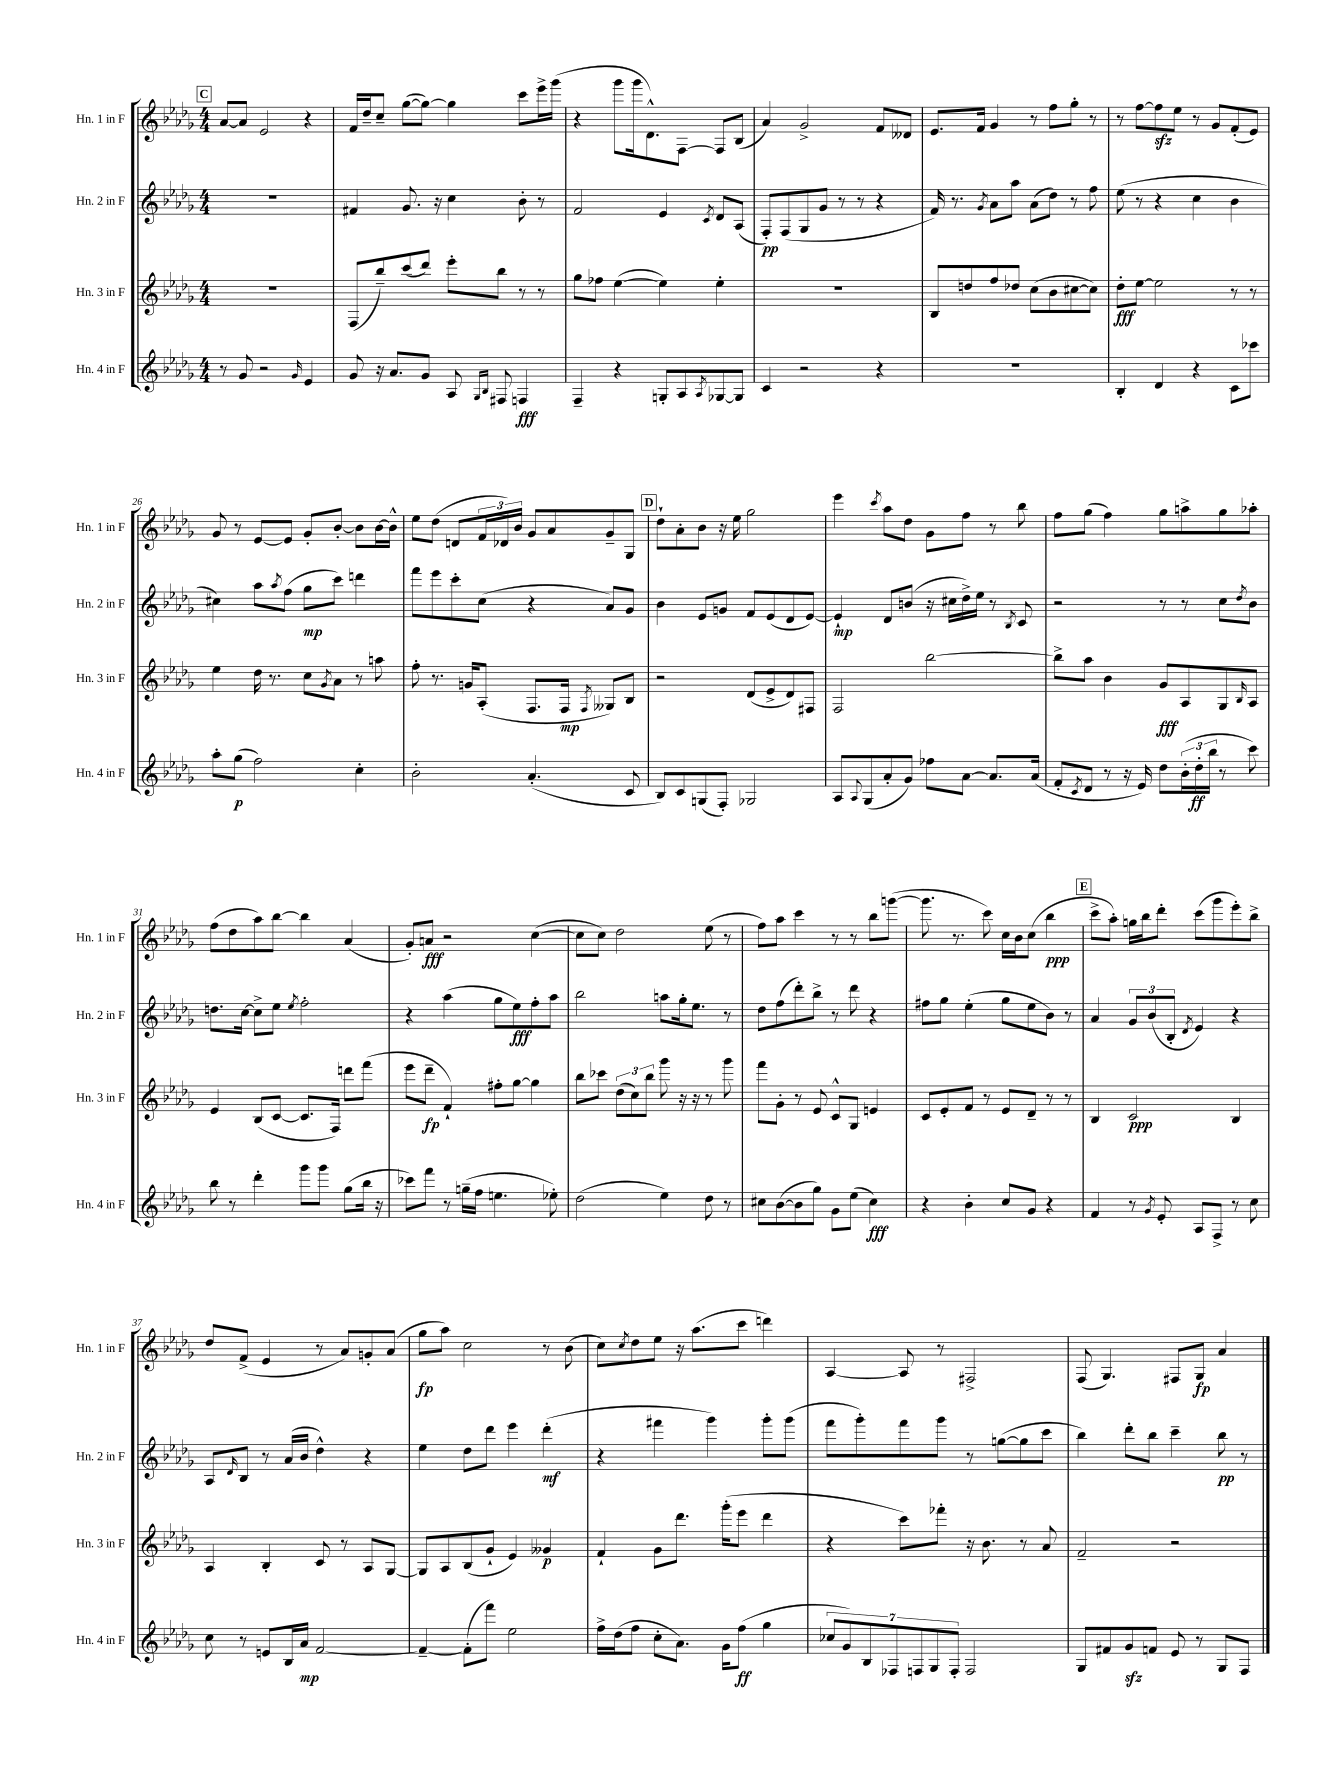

**kern	**dynam	**kern	**dynam	**kern	**dynam	**kern	**dynam
*part4	*part4	*part3	*part3	*part2	*part2	*part1	*part1
*staff4	*staff4	*staff3	*staff3	*staff2	*staff2	*staff1	*staff1
*I"Hn. 4 in F	*	*I"Hn. 3 in F	*	*I"Hn. 2 in F	*	*I"Hn. 1 in F	*
*I'Hn. 4 in F	*	*I'Hn. 3 in F	*	*I'Hn. 2 in F	*	*I'Hn. 1 in F	*
*clefG2	*	*clefG2	*	*clefG2	*	*clefG2	*
*k[b-e-a-d-g-]	*	*k[b-e-a-d-g-]	*	*k[b-e-a-d-g-]	*	*k[b-e-a-d-g-]	*
*M4/4	*	*M4/4	*	*M4/4	*	*M4/4	*
!!LO:REH:place=s1:t=C
=20	=20	=20	=20	=20	=20	=20	=20
8r	.	1r	.	1r	.	[8a-/L	.
8g-/	.	.	.	.	.	8a-/J]	.
2r	.	.	.	.	.	2e-/	.
16qqg-/	.	.	.	.	.	.	.
4e-/	.	.	.	.	.	4r	.
=21	=21	=21	=21	=21	=21	=21	=21
8g-/	.	(8F/L	.	4f#X/	.	16f/LL	.
.	.	.	.	.	.	16dd-~/J	.
16r	.	8bb-~/)	.	.	.	8cc~/J	.
8.a-/L	.	.	.	.	.	.	.
.	.	(8ccc/	.	8.g-/	.	([8gg-\L	.
8g-/J	.	8ddd-/J)	.	.	.	8gg-\J_)	.
.	.	.	.	16r	.	.	.
8A-/	.	8eee-'\L	.	4cc\	.	4gg-\]	.
16qqG-/LL	.	.	.	.	.	.	.
16qqB-/JJ	.	.	.	.	.	.	.
8F#X/	.	8bb-\J	.	.	.	.	.
4Fn/	fff	8r	.	8b-'\	.	8ccc\L	.
.	.	8r	.	8r	.	16eee-^\L	.
.	.	.	.	.	.	(16ggg-\JJ	.
=22	=22	=22	=22	=22	=22	=22	=22
4F~/	.	8gg-\L	.	2f/	.	4r	.
.	.	8ff-X\J	.	.	.	.	.
4r	.	([4ee-\	.	.	.	8ggg-\L	.
.	.	.	.	.	.	16ggg-\k	.
.	.	.	.	.	.	8.d-^^\)	.
8Gn'/L	.	4ee-\])	.	4e-/	.	.	.
8A-/	.	.	.	.	.	[8F\J	.
8qA-/	.	.	.	8qc/	.	.	.
[8G-X/	.	4ee-'\	.	8d-/L	.	8F/L]	.
8G-/J]	.	.	.	(8A-/J	.	(8B-/J	.
=23	=23	=23	=23	=23	=23	=23	=23
4c/	.	1r	.	8F'/L)	pp	4a-/)	.
.	.	.	.	(8F/	.	.	.
2r	.	.	.	8G-/	.	2g-^/	.
.	.	.	.	8g-/J	.	.	.
.	.	.	.	8r	.	.	.
.	.	.	.	8r	.	.	.
4r	.	.	.	4r	.	8f/L	.
.	.	.	.	.	.	8d--X/J	.
=24	=24	=24	=24	=24	=24	=24	=24
1r	.	8B-/L	.	16f/)	.	8.e-/L	.
.	.	.	.	8.r	.	.	.
.	.	8ddn/	.	.	.	.	.
.	.	.	.	.	.	16f/Jk	.
.	.	.	.	8qg-/	.	.	.
.	.	8ff/	.	8a-\L	.	4g-/	.
.	.	8dd-X/J	.	8aa-\J	.	.	.
.	.	(8cc\L	.	(8a-\L	.	8r	.
.	.	8b-\	.	8dd-\J)	.	8ff\L	.
.	.	[8cc#X\	.	8r	.	8gg-'\J	.
.	.	8cc#\J])	.	8ff\	.	8r	.
=25	=25	=25	=25	=25	=25	=25	=25
4B-'/	.	8dd-'\L	fff	(8ee-\	.	8r	.
.	.	[8ee-\J	.	8r	.	[8ff\L	.
4d-/	.	2ee-\]	.	4r	.	8ffzz\]	.
.	.	.	.	.	.	8ee-\J	.
4r	.	.	.	4cc\	.	8r	.
.	.	.	.	.	.	8g-/L	.
8c\L	.	8r	.	4b-\	.	(8f'/	.
8ccc-X\J	.	8r	.	.	.	8e-/J)	.
!!LO:LB:g=z
=26	=26	=26	=26	=26	=26	=26	=26
8aa-'\L	.	4ee-\	.	4cc#X\)	.	8g-/	.
(8gg-\J	p	.	.	.	.	8r	.
2ff\)	.	16dd-\	.	8aa-\L	.	[8e-/L	.
.	.	8.r	.	.	.	.	.
.	.	.	.	8qaa-/	.	.	.
.	.	.	.	(8ff\J	.	8e-/J]	.
.	.	8cc\L	.	8gg-\L	mp	8g-'/L	.
.	.	8qg-/	.	.	.	.	.
.	.	8a-\J	.	8ccc\J)	.	[8b-'/J	.
4cc'\	.	8r	.	4dddn\	.	8b-\L]	.
.	.	8aan\	.	.	.	[16b-\L	.
.	.	.	.	.	.	16b-^^\JJ]	.
=27	=27	=27	=27	=27	=27	=27	=27
2b-'\	.	8ff'\	.	8fff\L	.	8ee-\L	.
.	.	8.r	.	8eee-\	.	(8dd-\J	.
.	.	.	.	8ccc'\	.	8dn/L	.
.	.	16gn/KL	.	.	.	.	.
.	.	(8A-'/J	.	(8cc\J	.	24f/L	.
.	.	.	.	.	.	24d-X/)	.
.	.	.	.	.	.	24b-/JJ	.
(4.a-'/	.	8.F/L	.	4r	.	8g-/L	.
.	.	.	.	.	.	8a-/	.
.	.	16F/Jk	mp	.	.	.	.
.	.	8qF/	.	.	.	.	.
.	.	8G--X/L)	.	8a-/L)	.	8g-~/	.
8c/	.	8B-/J	.	8g-/J	.	8G-/J	.
!!LO:REH:place=s1:t=D
=28	=28	=28	=28	=28	=28	=28	=28
8B-/L)	.	2r	.	4b-\	.	8dd-`\L	.
8c/	.	.	.	.	.	8a-'\	.
(8Gn/	.	.	.	8e-/L	.	8b-\J	.
8F'/J)	.	.	.	8gn/J	.	16r	.
.	.	.	.	.	.	16ee-\	.
2G-X/	.	(8d-/L	.	8f/L	.	2gg-\	.
.	.	8e-^/	.	(8e-/	.	.	.
.	.	8d-/)	.	8d-/	.	.	.
.	.	8F#X/J	.	[8e-/J)	.	.	.
=29	=29	=29	=29	=29	=29	=29	=29
8A-/L	.	2F/	.	4e-`/]	mp	4eee-\	.
8qqA-/	.	.	.	.	.	.	.
(8G-/	.	.	.	.	.	.	.
.	.	.	.	.	.	8qccc/	.
8a-'/	.	.	.	8d-/L	.	8aa-\L	.
8g-/J)	.	.	.	(8bn/J	.	8dd-\J	.
8ff-X\L	.	[2bb-\	.	16r	.	8g-\L	.
.	.	.	.	16cc#X\LL	.	.	.
[8a-\J	.	.	.	16dd-^\)	.	8ff\J	.
.	.	.	.	16ee-\JJ	.	.	.
8.a-/L]	.	.	.	8r	.	8r	.
.	.	.	.	8qB-/	.	.	.
.	.	.	.	8c/	.	8bb-\	.
(16a-/Jk	.	.	.	.	.	.	.
=30	=30	=30	=30	=30	=30	=30	=30
8f'/L	.	8bb-^\L]	.	2r	.	8ff\L	.
8qc/	.	.	.	.	.	.	.
8d-/J	.	8aa-\J	.	.	.	(8gg-\J	.
8r	.	4b-\	.	.	.	4ff\)	.
16r	.	.	.	.	.	.	.
16e-/)	.	.	.	.	.	.	.
8dd-\L	.	8g-/L	fff	8r	.	8gg-\L	.
(24b-'\L	.	8A-/	.	8r	.	8aan^\	.
24dd-'\	ff	.	.	.	.	.	.
24bb-\JJ	.	.	.	.	.	.	.
8r	.	8G-/	.	8cc\L	.	8gg-\	.
.	.	16qqB-/	.	8qdd-/	.	.	.
8ccc\)	.	8A-/J	.	8b-\J	.	8aa-X'\J	.
!!LO:LB:g=z
=31	=31	=31	=31	=31	=31	=31	=31
8bb-\	.	4e-/	.	8.ddn\L	.	(8ff\L	.
8r	.	.	.	.	.	8dd-\	.
.	.	.	.	[16cc\Jk	.	.	.
4ddd-'\	.	(8B-/L	.	8cc^\L]	.	8aa-\)	.
.	.	[8c/J	.	8ee-\J	.	[8bb-\J	.
.	.	.	.	8qee-/	.	.	.
8ggg-\L	.	8.c/L]	.	2ff'\	.	4bb-\]	.
8ggg-\J	.	.	.	.	.	.	.
.	.	16F/Jk)	.	.	.	.	.
(8gg-\L	.	8dddn\L	.	.	.	(4a-/	.
16bb-\Jk	.	(8fff\J	.	.	.	.	.
16r	.	.	.	.	.	.	.
=32	=32	=32	=32	=32	=32	=32	=32
8ccc-X\L)	.	8eee-\L	.	4r	.	8g-'/L)	.
8fff\J	.	8ddd-~\J	fp	.	.	8an/J	fff
8r	.	4f`/)	.	(4aa-\	.	2r	.
(16ggn~\LL	.	.	.	.	.	.	.
16ff\JJ	.	.	.	.	.	.	.
4.een\	.	8ff#X'\L	.	8gg-\L	.	.	.
.	.	[8gg-\J	.	8ee-\)	fff	.	.
.	.	4gg-\]	.	8ff'\	.	([4cc\	.
8ee-X'\)	.	.	.	8aa-\J	.	.	.
=33	=33	=33	=33	=33	=33	=33	=33
(2dd-\	.	8bb-\L	.	2bb-\	.	8cc\L]	.
.	.	8ccc-X\J	.	.	.	8cc\J)	.
.	.	(12dd-\L	.	.	.	2dd-\	.
.	.	12cc\)	.	.	.	.	.
.	.	12bb-\J	.	.	.	.	.
4ee-\)	.	8ggg-\	.	8aan\L	.	.	.
.	.	16r	.	16gg-'\k	.	.	.
.	.	16r	.	8.ee-\J	.	.	.
8dd-\	.	8r	.	.	.	(8ee-\	.
8r	.	8ggg-\	.	8r	.	8r	.
=34	=34	=34	=34	=34	=34	=34	=34
8cc#X\L	.	8fff\L	.	8dd-\L	.	8ff\L)	.
([8b-\	.	8g-'\J	.	(8ff\	.	8aa-\J	.
8b-\]	.	8r	.	8ddd-'\)	.	4ccc\	.
8gg-\J)	.	8e-/	.	8bb-^\J	.	.	.
8g-\L	.	8c^^/L	.	8r	.	8r	.
(8ee-\J	.	8G-/J	.	8ddd-\	.	8r	.
4cc#\)	fff	4en/	.	4r	.	8bb-\L	.
.	.	.	.	.	.	([8gggn\J	.
=35	=35	=35	=35	=35	=35	=35	=35
4r	.	8c/L	.	8ff#X\L	.	8.ggg\]	.
.	.	8e-'/	.	8gg-\J	.	.	.
.	.	.	.	.	.	8.r	.
4b-'\	.	8f/J	.	(4ee-'\	.	.	.
.	.	8r	.	.	.	8ccc\)	.
8cc/L	.	8e-/L	.	8gg-\L	.	16cc\LL	.
.	.	.	.	.	.	16b-\J	.
8g-/J	.	8d-~/J	.	8ee-\	.	(8cc\J	.
4r	.	8r	.	8b-\J)	.	4bb-\	ppp
.	.	8r	.	8r	.	.	.
!!LO:REH:place=s1:t=E
=36	=36	=36	=36	=36	=36	=36	=36
4f/	.	4B-/	.	4a-/	.	8ccc^\L	.
.	.	.	.	.	.	8aa-'\J)	.
8r	.	2c/	ppp	12g-/L	.	16ggn\LL	.
.	.	.	.	.	.	16bb-\J	.
.	.	.	.	(12b-/	.	.	.
8qg-/	.	.	.	.	.	.	.
8e-'/	.	.	.	.	.	8ddd-'\J	.
.	.	.	.	12B-'/J	.	.	.
.	.	.	.	8qd-/	.	.	.
8A-/L	.	.	.	4e-/)	.	(8ccc\L	.
8F^/J	.	.	.	.	.	8ggg-\	.
8r	.	4B-/	.	4r	.	8eee-'\)	.
8cc\	.	.	.	.	.	8bb-^\J	.
!!LO:LB:g=z
=37	=37	=37	=37	=37	=37	=37	=37
8cc\	.	4A-/	.	8A-/L	.	8dd-/L	.
.	.	.	.	16qqd-/	.	.	.
8r	.	.	.	8B-/J	.	(8f^/J	.
8en/L	.	4B-'/	.	8r	.	4e-/	.
16B-/L	.	.	.	(16a-/LL	.	.	.
16a-/JJ	mp	.	.	16b-/JJ	.	.	.
[2f/	.	8c/	.	4dd-^^\)	.	8r	.
.	.	8r	.	.	.	8a-/L)	.
.	.	8A-/L	.	4r	.	8gn'/	.
.	.	[8G-/J	.	.	.	(8a-/J	.
=38	=38	=38	=38	=38	=38	=38	=38
4f~/_	.	8G-/L]	.	4ee-\	.	8gg-\L	fp
.	.	8A-/	.	.	.	8aa-\J)	.
(8f'\L]	.	(8B-/	.	8dd-\L	.	2cc\	.
8fff\J)	.	8g-`/J	.	8ddd-\J	.	.	.
2ee-\	.	4e-/)	.	4eee-\	.	.	.
.	.	4g--X/	p	(4ddd-'\	mf	8r	.
.	.	.	.	.	.	(8b-\	.
=39	=39	=39	=39	=39	=39	=39	=39
16ff^\LL	.	4f`/	.	4r	.	8cc\L)	.
(16dd-\J	.	.	.	.	.	.	.
.	.	.	.	.	.	8qcc/	.
8ff\J	.	.	.	.	.	8dd-\	.
8cc'\L	.	8g-\L	.	4fff#X\	.	8ee-\J	.
8.a-\J)	.	8.ddd-\J	.	.	.	16r	.
.	.	.	.	.	.	(8.aa-\L	.
.	.	.	.	4ggg-\)	.	.	.
16g-\KL	.	(16ggg-'\KL	.	.	.	.	.
(8ff\J	ff	8eee-\J	.	.	.	8ccc\J	.
4gg-\	.	4ddd-\	.	8ggg-'\L	.	4dddn\)	.
.	.	.	.	(8ggg-\J	.	.	.
=40	=40	=40	=40	=40	=40	=40	=40
14cc-X/L	.	4r	.	8fff\L	.	[4A-/	.
14g-/)	.	.	.	.	.	.	.
.	.	.	.	8ggg-'\)	.	.	.
14B-/	.	.	.	.	.	.	.
14F-X/	.	.	.	.	.	.	.
.	.	8ccc\L)	.	8fff\	.	8A-/]	.
14Fn/	.	.	.	.	.	.	.
14G-/	.	.	.	.	.	.	.
.	.	8fff-X'\J	.	8ggg-\J	.	8r	.
14F'/J	.	.	.	.	.	.	.
2F/	.	16r	.	8r	.	2F#X^/	.
.	.	8.b-\	.	.	.	.	.
.	.	.	.	([8ggn\L	.	.	.
.	.	8r	.	8gg\]	.	.	.
.	.	8a-/	.	8ccc\J	.	.	.
=41	=41	=41	=41	=41	=41	=41	=41
8G-/L	.	2f~/	.	4bb-\)	.	(8F/	.
8f#X/	.	.	.	.	.	4.G-/)	.
8g-zz/	.	.	.	8ddd-'\L	.	.	.
8fn/J	.	.	.	8bb-\J	.	.	.
8e-/	.	2r	.	4ccc~\	.	8F#X/L	.
8r	.	.	.	.	.	8G-/J	fp
8G-/L	.	.	.	8bb-\	pp	4a-/	.
8F/J	.	.	.	8r	.	.	.
==	==	==	==	==	==	==	==
*-	*-	*-	*-	*-	*-	*-	*-
